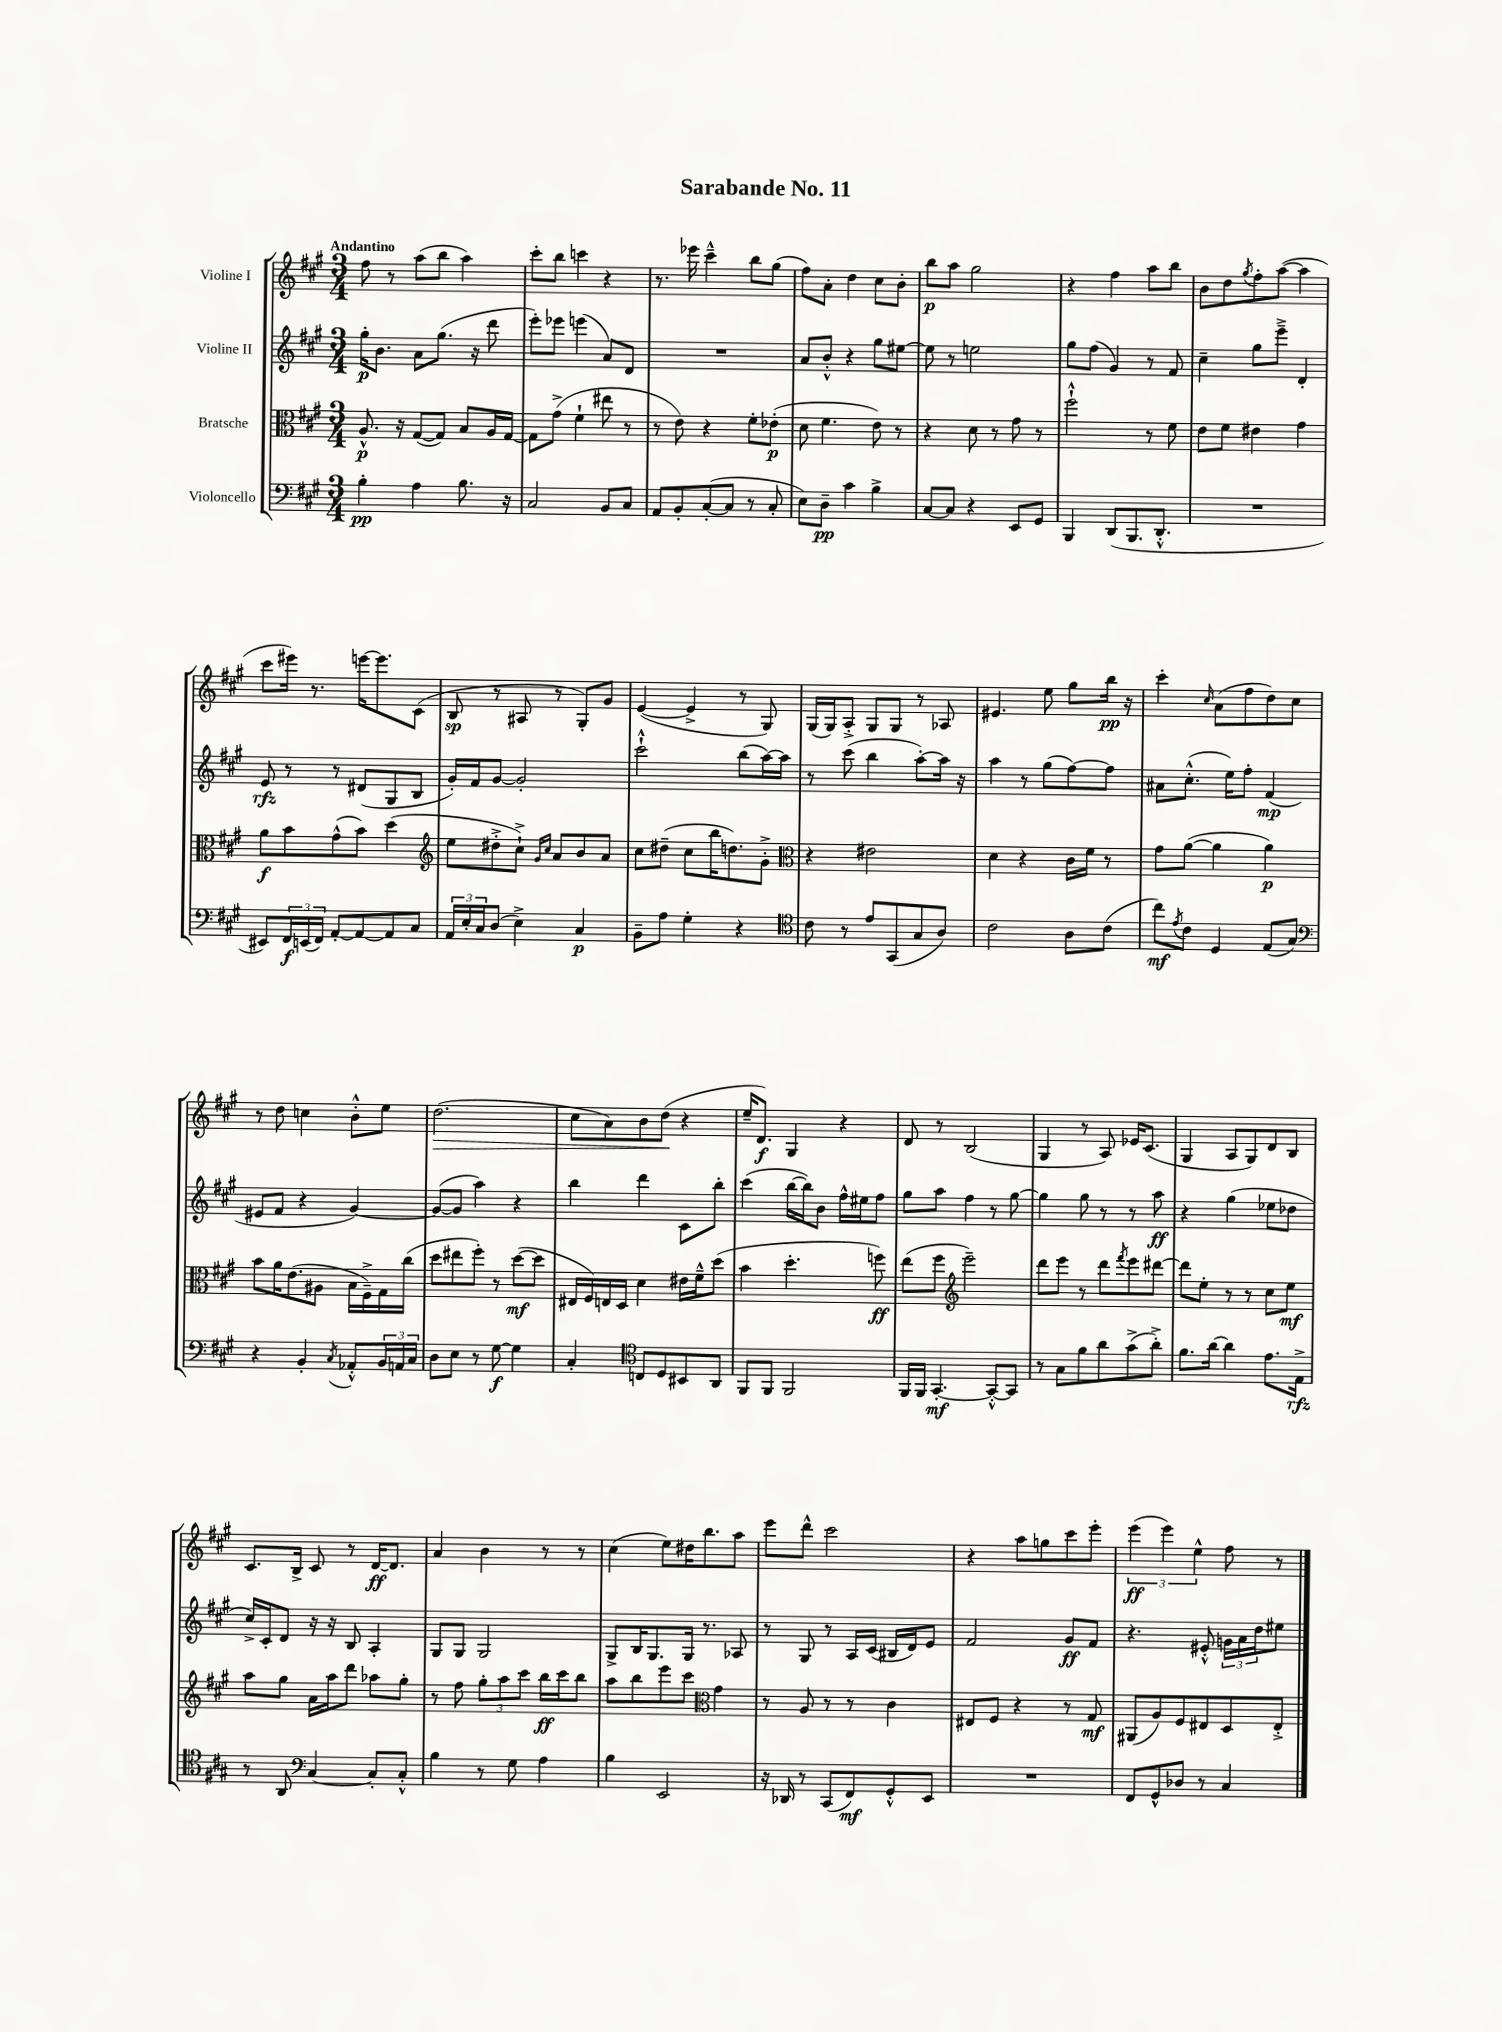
\header { title = "Sarabande No. 11" }
<<
\new StaffGroup <<
\new Staff = "s0" \with { instrumentName = "Violine I" } {
    \clef treble \key a \major \numericTimeSignature \time 3/4 \tempo "Andantino"
    fis''8 r8 a''8( b''8 a''4) |
    cis'''8-. b''8 c'''4 r4 |
    r8. ees'''16 cis'''4---^ b''8 gis''8( |
    fis''8) a'8-. d''4 cis''8 b'8-. |
    b''8\p a''8 gis''2 |
    r4 fis''4 a''8 b''8 |
    b'8 d''8 \acciaccatura { gis''8 } fis''8-. a''8~( a''4 |
    cis'''8 eis'''16) r8. e'''16~ e'''8. cis'8( |
    b8\sp r8 ais8 r8 gis8-.) gis'8 |
    e'4~( e'4-> r8 gis8) |
    gis16( gis16) a8-.-> gis8 gis8 r8 aes8 |
    eis'4. e''8 gis''8 b''16\pp r16 |
    cis'''4-. \grace { cis''16 } a'8( fis''8 d''8) cis''8 |
    r8 d''8 c''4 b'8-.-^ e''8 |
    d''2.\>( |
    cis''8 a'8) b'8 d''8\!( r4 |
    e''16-- d'8.\f) gis4 r4 |
    d'8 r8 b2( |
    gis4 r8 a8) ees'16 cis'8.( |
    gis4 a8 gis8) d'8 b8 |
    cis'8. b16-> cis'8 r8 d'16~\ff d'8. |
    a'4 b'4 r8 r8 |
    cis''4( e''8) dis''16 b''8. a''8 |
    e'''8 d'''8-^ cis'''2 |
    r4 a''8 g''8 cis'''8 e'''8-. |
    \tuplet 3/2 { e'''4\ff( e'''4) e''4-^ } fis''8 r8 \bar "|." |
}
\new Staff = "s1" \with { instrumentName = "Violine II" } {
    \clef treble \key a \major \numericTimeSignature \time 3/4
    gis''16-.\p b'8. a'8 gis''8.( r16 d'''8 |
    e'''8-.) ees'''8 e'''4( a'8) d'8 |
    R2. |
    a'8 b'8-.-^ r4 gis''8 eis''8~ |
    eis''8 r8 e''2 |
    gis''8 fis''8( gis'4) r8 fis'8 |
    cis''4-- gis''8 e'''8---> d'4-. |
    e'8\rfz r8 r8 dis'8( gis8 b8 |
    gis'16-.) fis'16 gis'8~ gis'2-. |
    cis'''2-!-^ b''8( a''16~) a''16 |
    r8 cis'''8( b''4 a''8~-.) a''16 r16 |
    a''4 r8 gis''8( fis''8~) fis''8 |
    ais'8 cis''8.-.-^( e''16) fis''8-. fis'4\mp( |
    eis'8 fis'8 r4 gis'4~) |
    gis'8~( gis'8 a''4) r4 |
    b''4 d'''4 cis'8 b''8-. |
    cis'''4( b''16~ b''16) b'8 fis''16-^ eis''16 fis''8 |
    gis''8 a''8 fis''4 r8 gis''8~ |
    gis''4 gis''8 r8 r8 a''8\ff |
    r4 gis''4( ees''8 des''8 |
    cis''16->) cis'16-. d'8 r16 r16 b8 a4-. |
    gis8 gis8 gis2 |
    gis8-> b16 gis8. gis16 r8. aes8 |
    r8 gis8 r8 a16 cis'16( bis16 d'16) e'8 |
    fis'2 gis'8\ff fis'8 |
    r4. eis'8-.-^ \tuplet 3/2 { g'16 a'16 d''16 } eis''8 \bar "|." |
}
\new Staff = "s2" \with { instrumentName = "Bratsche" } {
    \clef alto \key a \major \numericTimeSignature \time 3/4
    a8.-^\p r16 gis8~( gis8) b8 a16 gis16~ |
    gis8 gis'8->( fis'4-! eis''8 r8 |
    r8 e'8) r4 fis'8-. ees'8-.\p( |
    d'8 fis'4. e'8) r8 |
    r4 d'8 r8 gis'8 r8 |
    fis''2-!-^ r8 fis'8 |
    e'8 fis'8 eis'4 gis'4 |
    a'8\f b'8 gis'8-^( b'8) d''4( |
    \clef treble e''8 dis''8-.-> cis''8-!->) \grace { gis'16 cis''16 } a'8 b'8 a'8 |
    cis''8 dis''8--( cis''8 b''16 d''8.) gis'8-.-> |
    \clef alto r4 eis'2 |
    d'4 r4 cis'16 fis'16 r8 |
    gis'8 a'8~( a'4 a'4\p) |
    b'8 a'16 e'8.( ais8 b16 fis16--->) gis16 cis''16( |
    d''8 eis''8 fis''8-.) r8 d''8~\mf( d''8 |
    eis16 fis16) e16 d16 d'4 eis'16 fis'16---^ d''8( |
    b'4 d''4.-. f''8\ff) |
    e''8( fis''8 \clef treble e'''2--) |
    d'''8 e'''8 r8 d'''8 \acciaccatura { fis'''8 } e'''8 dis'''8~ |
    dis'''8 e''8-. r8 r8 cis''8 e''8\mf |
    a''8 gis''8 a'16 a''16 d'''8 aes''8 gis''8-. |
    r8 fis''8 \tuplet 3/2 { gis''8-. a''8 cis'''8 } b''16\ff cis'''16 b''8 |
    a''8 b''8 e'''8 cis'''8 \clef alto gis'4 |
    r8 a8 r8 r8 cis'4 |
    eis8 fis8 r4 r8 gis8\mf |
    ais,8( a8) fis8 eis8 d8 eis8-.-> \bar "|." |
}
\new Staff = "s3" \with { instrumentName = "Violoncello" } {
    \clef bass \key a \major \numericTimeSignature \time 3/4
    b4-.\pp a4 b8. r16 |
    cis2 b,8 cis8 |
    a,8 b,8-. cis8~-.( cis8 r8 cis8-. |
    e8) d8--\pp cis'4 b4-> |
    cis8~ cis8 r4 e,8 gis,8 |
    b,,4 d,8( b,,8. d,8.-.-^ |
    R2. |
    eis,8) \tuplet 3/2 { fis,16\f e,16( fis,16) } a,8~-. a,8~ a,8 cis8 |
    \tuplet 3/2 { a,16 e16-. cis16 } d8( e4->) cis4\p |
    b,8-- a8 gis4-. r4 |
    \clef tenor cis'8 r8 e'8 gis,8( gis8 a8) |
    cis'2 a8 cis'8( |
    cis''8\mf) \acciaccatura { e'8 } cis'8 d4 e8( gis8) |
    \clef bass r4 b,4-. \acciaccatura { cis8 } aes,8-.-^ \tuplet 3/2 { b,16 a,16 cis16 } |
    d8 e8 r8 gis8~\f gis4 |
    cis4-. \clef tenor c8 d8 bis,8 a,8 |
    fis,8 fis,8 fis,2 |
    fis,16 fis,16 gis,4.~-.\mf gis,8~-.-^ gis,8 |
    r8 gis8 fis'8 a'8 gis'8->( a'8-.->) |
    fis'8. a'16~ a'4 e'8. e16->\rfz |
    r8 a,8 \clef bass cis4~ cis8-. cis8-.-^ |
    b4 r8 gis8 a4 |
    b4 e,2 |
    r16 des,16 r8 cis,8( fis,8\mf) gis,8-.-^ e,8 |
    R2. |
    fis,8 gis,8-^ des8 r8 cis4 \bar "|." |
}
>>
>>
\layout { \context { \Score \remove "Bar_number_engraver" } }
